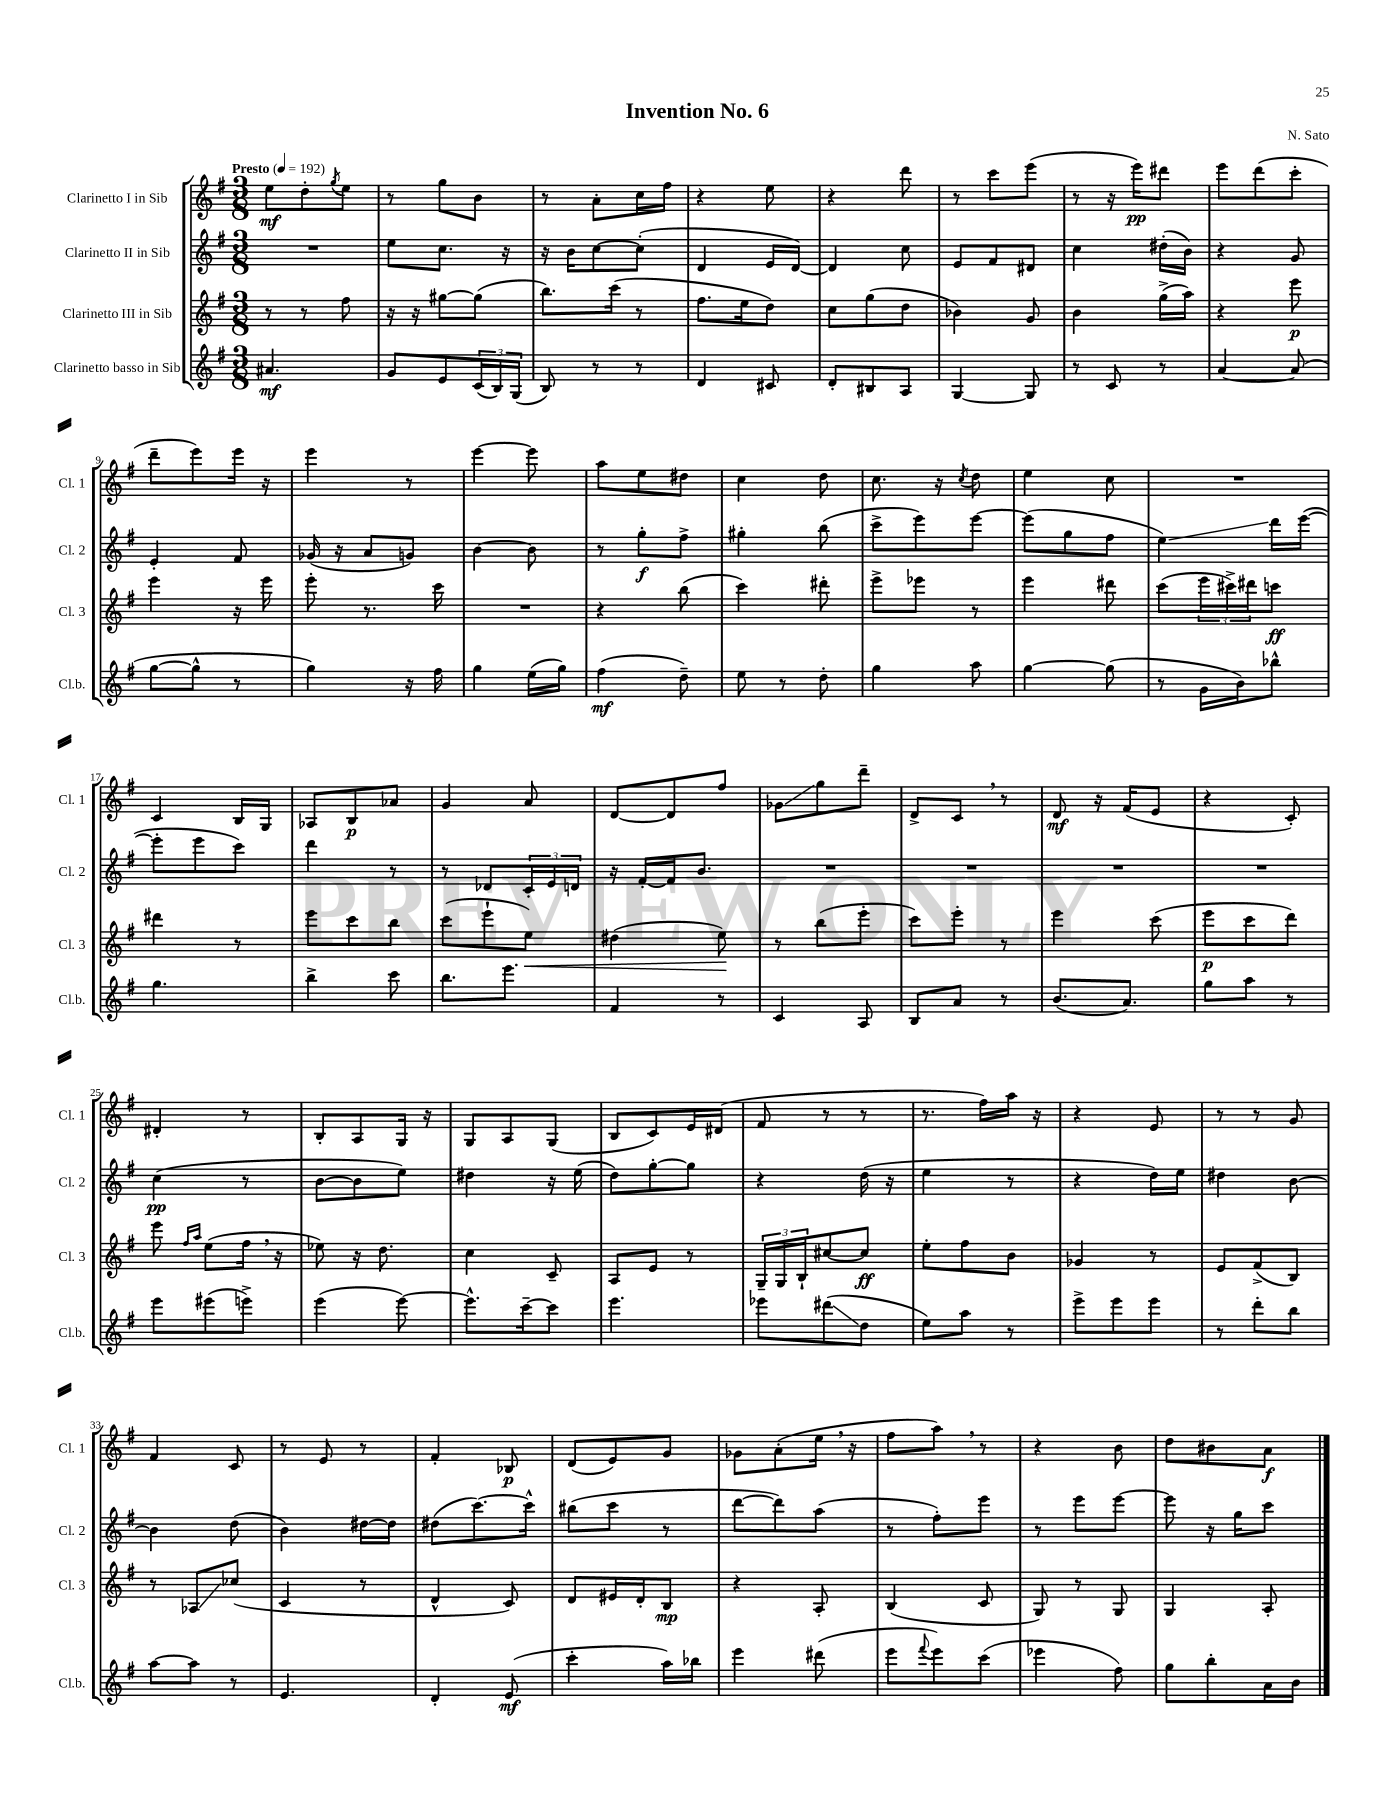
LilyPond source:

\header { title = "Invention No. 6" composer = "N. Sato" }
<<
\new StaffGroup <<
\new Staff = "s0" \with { instrumentName = "Clarinetto I in Sib" shortInstrumentName = "Cl. 1" } {
    \clef treble \key g \major \numericTimeSignature \time 3/8 \tempo "Presto" 4 = 192
    e''8\mf d''8-. \acciaccatura { g''8 } e''8 |
    r8 g''8 b'8 |
    r8 a'8-. c''16 fis''16 |
    r4 e''8 |
    r4 d'''8 |
    r8 c'''8 e'''8( |
    r8 r16 e'''16\pp) dis'''8 |
    e'''8 d'''8( c'''8-. |
    d'''8-- e'''8) e'''16 r16 |
    e'''4 r8 |
    e'''4~ e'''8 |
    a''8 e''8 dis''8 |
    c''4 d''8 |
    c''8. r16 \acciaccatura { c''8 } d''8 |
    e''4 c''8 |
    R4. |
    c'4 b16 g16 |
    aes8 b8\p aes'8 |
    g'4 a'8 |
    d'8~ d'8 fis''8 |
    ges'8\glissando g''8 d'''8-- |
    d'8-> c'8 \breathe r8 |
    d'8\mf r16 fis'16( e'8 |
    r4 c'8-.) |
    dis'4-. r8 |
    b8-. a8 g16 r16 |
    g8 a8 g8( |
    b8 c'8) e'16 dis'16( |
    fis'8 r8 r8 |
    r8. fis''16) a''16 r16 |
    r4 e'8 |
    r8 r8 g'8 |
    fis'4 c'8 |
    r8 e'8 r8 |
    fis'4-. bes8\p |
    d'8( e'8) g'8 |
    ges'8 a'8-.( e''16 \breathe r16 |
    fis''8 a''8) \breathe r8 |
    r4 b'8 |
    d''8 bis'8 a'8\f \bar "|." |
}
\new Staff = "s1" \with { instrumentName = "Clarinetto II in Sib" shortInstrumentName = "Cl. 2" } {
    \clef treble \key g \major \numericTimeSignature \time 3/8
    R4. |
    e''8 c''8. r16 |
    r16 b'16 c''8~ c''8-.( |
    d'4 e'16 d'16~) |
    d'4 c''8 |
    e'8 fis'8 dis'8 |
    c''4 dis''16-.( b'16) |
    r4 g'8 |
    e'4-. fis'8 |
    ges'16( r16 a'8 g'8) |
    b'4~ b'8 |
    r8 g''8-.\f fis''8-> |
    gis''4-. b''8( |
    c'''8-> e'''8) e'''8~ |
    e'''8( g''8 fis''8 |
    e''4\glissando) d'''16 e'''16~( |
    e'''8-. e'''8 c'''8) |
    d'''4 r8 |
    r8 des'8 \tuplet 3/2 { c'16-. e'16 d'16 } |
    r16 fis'16~-. fis'16 b'8. |
    R4. |
    R4. |
    R4. |
    R4. |
    c''4\pp( r8 |
    b'8~ b'8 e''8) |
    dis''4 r16 e''16( |
    d''8) g''8~-. g''8 |
    r4 d''16( r16 |
    e''4 r8 |
    r4 d''16) e''16 |
    dis''4 b'8~ |
    b'4 d''8( |
    b'4) dis''16~ dis''16 |
    dis''8( c'''8.~) c'''16-^ |
    bis''8( c'''8 r8 |
    d'''8~ d'''8) a''8( |
    r8 fis''8-.) e'''8 |
    r8 e'''8 e'''8~ |
    e'''8 r16 g''16 c'''8 \bar "|." |
}
\new Staff = "s2" \with { instrumentName = "Clarinetto III in Sib" shortInstrumentName = "Cl. 3" } {
    \clef treble \key g \major \numericTimeSignature \time 3/8
    r8 r8 fis''8 |
    r16 r16 gis''8~ gis''8( |
    b''8.) c'''16( r8 |
    fis''8. e''16 d''8) |
    c''8 g''8( d''8 |
    bes'4) g'8 |
    b'4 g''16->( a''16) |
    r4 e'''8\p |
    e'''4 r16 e'''16 |
    e'''8-. r8. c'''16 |
    R4. |
    r4 b''8( |
    c'''4) dis'''8-. |
    e'''8-> ees'''8 r8 |
    e'''4 dis'''8 |
    c'''8( \tuplet 3/2 { e'''16 cis'''16->) dis'''16 } c'''8\ff |
    dis'''4 r8 |
    e'''8 c'''8 b''8 |
    c'''8( e'''8-! e''8\<) |
    dis''4( e''8\!) |
    r8 b''8( e'''8-. |
    c'''8) e'''8-. r8 |
    e'''4 c'''8( |
    e'''8\p c'''8 d'''8) |
    e'''8 \grace { fis''16 a''16 } e''8( fis''16 \breathe r16 |
    ees''8) r16 d''8. |
    c''4 c'8-- |
    a8 e'8 r8 |
    \tuplet 3/2 { g16-- g16 b16-! } cis''8~ cis''8\ff |
    e''8-. fis''8 b'8 |
    ges'4 r8 |
    e'8 fis'8->( b8) |
    r8 aes8\glissando ces''8( |
    c'4 r8 |
    d'4-^ c'8) |
    d'8 eis'16 d'16-. b8\mp |
    r4 a8-. |
    b4( c'8 |
    g8) r8 g8 |
    g4 a8-. \bar "|." |
}
\new Staff = "s3" \with { instrumentName = "Clarinetto basso in Sib" shortInstrumentName = "Cl.b." } {
    \clef treble \key g \major \numericTimeSignature \time 3/8
    ais'4.\mf |
    g'8 e'8 \tuplet 3/2 { c'16( b16) g16( } |
    b8) r8 r8 |
    d'4 cis'8 |
    d'8-. bis8 a8 |
    g4~ g8 |
    r8 c'8 r8 |
    a'4~ a'8( |
    g''8~ g''8-^ r8 |
    g''4) r16 fis''16 |
    g''4 e''16( g''16) |
    fis''4\mf( d''8--) |
    e''8 r8 d''8-. |
    g''4 a''8 |
    g''4~ g''8( |
    r8 g'16 b'16) bes''8-^ |
    g''4. |
    b''4-> c'''8 |
    b''8. e'''8. |
    fis'4 r8 |
    c'4 a8 |
    b8 a'8 r8 |
    b'8.( a'8.) |
    g''8 a''8 r8 |
    e'''8 eis'''8( e'''8->) |
    e'''4( e'''8~) |
    e'''8.-^ c'''16~-- c'''8 |
    e'''4. |
    ees'''8 dis'''8\glissando( d''8 |
    e''8) a''8 r8 |
    e'''8-> e'''8 e'''8 |
    r8 d'''8-. b''8 |
    a''8~ a''8 r8 |
    e'4. |
    d'4-. e'8\mf( |
    c'''4-. a''16) bes''16 |
    e'''4 dis'''8( |
    e'''8 \appoggiatura { fis'''8 } e'''8) c'''8( |
    ees'''4 fis''8) |
    g''8 b''8-. a'16 b'16 \bar "|." |
}
>>
>>
